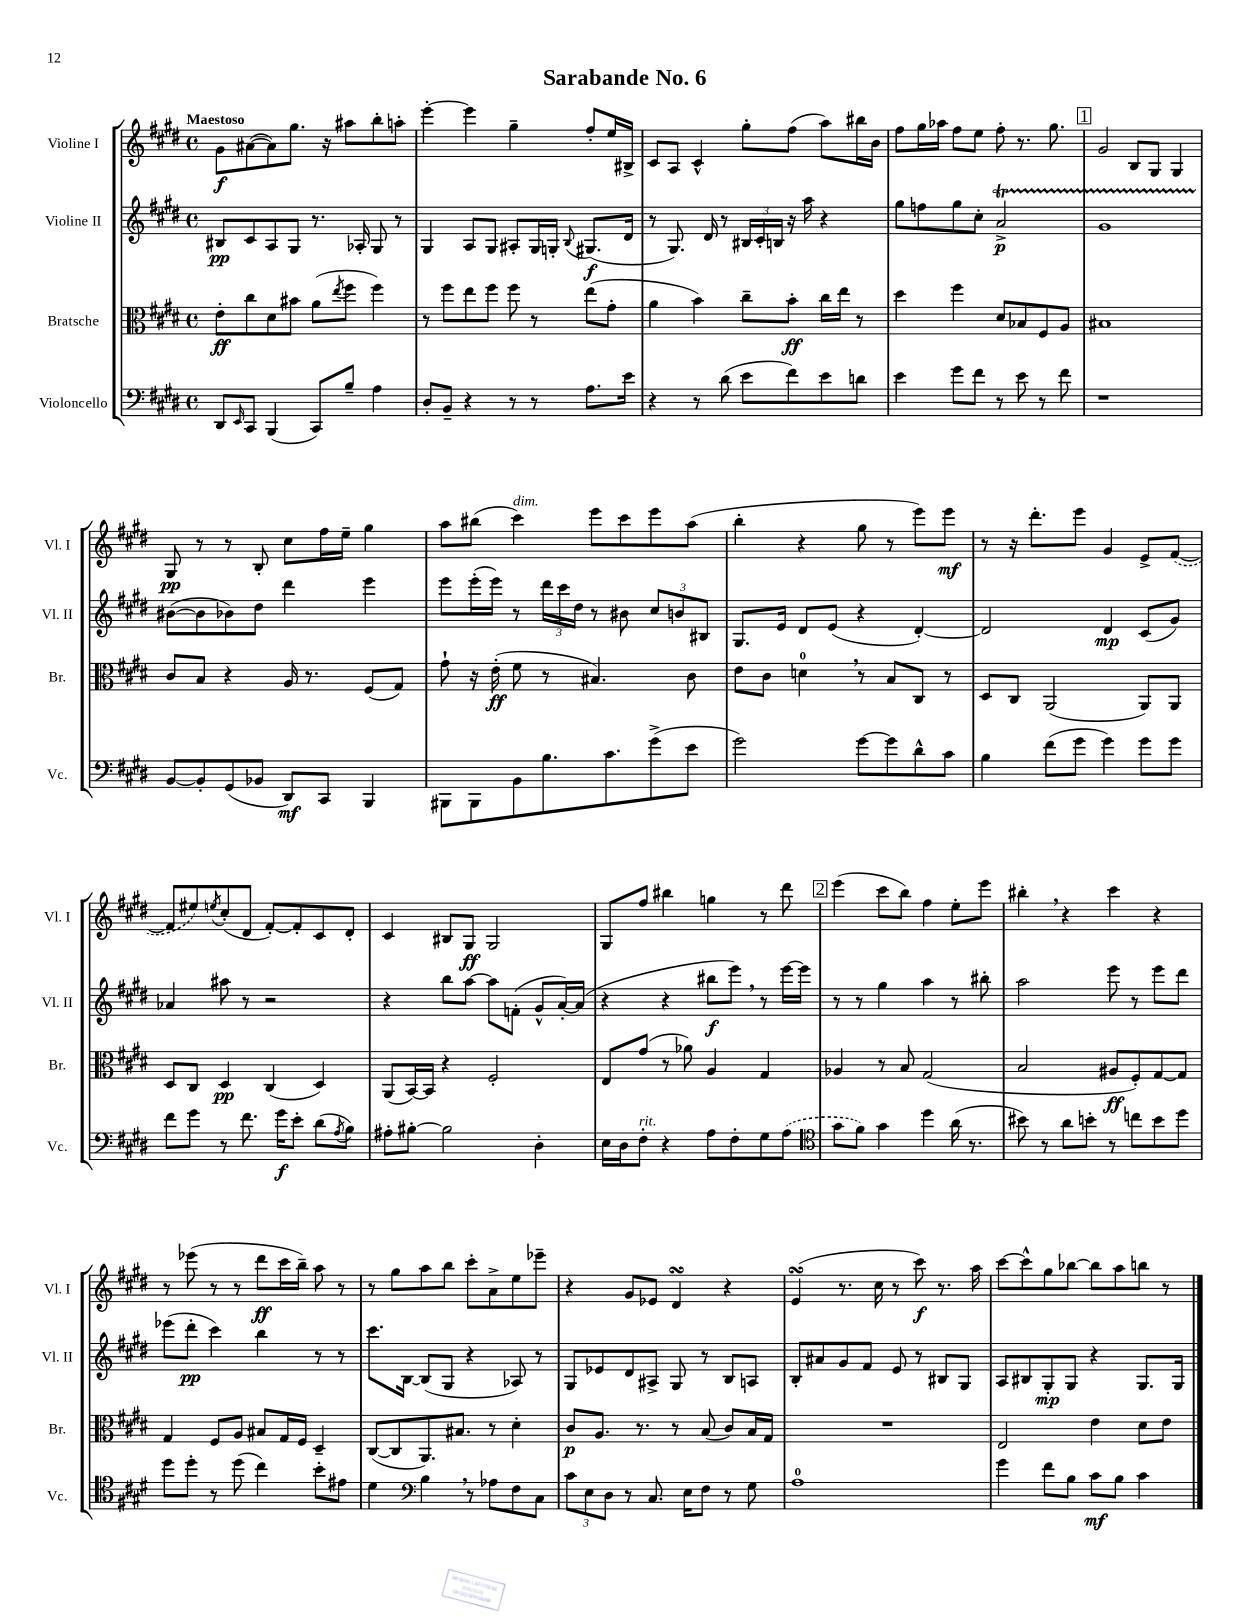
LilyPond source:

\header { title = "Sarabande No. 6" }
<<
\new StaffGroup <<
\new Staff = "s0" \with { instrumentName = "Violine I" shortInstrumentName = "Vl. I" } {
    \clef treble \key e \major \defaultTimeSignature \time 4/4 \tempo "Maestoso"
    gis'8\f ais'8~( ais'8) gis''8. r16 ais''8 b''8-. a''8-. |
    e'''4~-. e'''4 gis''4-- fis''8-. e''16 bis16-> |
    cis'8 a8 cis'4-^ gis''8-. fis''8( a''8) bis''16 b'16 |
    fis''8 gis''16 aes''16 fis''8 e''8 fis''8-. r8. gis''8. |
    \mark \markup { \box "1" } gis'2 b8 gis8 gis4 |
    gis8\pp r8 r8 b8-. cis''8 fis''16 e''16-- gis''4 |
    a''8 bis''8( cis'''4^\markup { \italic "dim." }) e'''8 cis'''8 e'''8 a''8( |
    b''4-. r4 gis''8 r8 e'''8) e'''8\mf |
    r8 r16 dis'''8.-. e'''8 gis'4 e'8-> \once \slurDashed fis'8~( |
    fis'8 eis''8) \acciaccatura { e''8 } cis''8-.( dis'8 fis'8~-.) fis'8-. cis'8 dis'8-. |
    cis'4 bis8 gis8\ff gis2 |
    gis8 fis''8 bis''4 g''4 r8 dis'''8 |
    \mark \markup { \box "2" } e'''4( cis'''8 b''8) fis''4 e''8-. e'''8 |
    bis''4-. \breathe r4 cis'''4 r4 |
    r8 ees'''8( r8 r8 dis'''8\ff cis'''16 b''16--) a''8 r8 |
    r8 gis''8 a''8 b''8 cis'''8-. a'8-> e''8 ees'''8-- |
    r4 gis'8 ees'8 dis'4\turn r4 |
    e'4\turn( r8. cis''16 r8 cis'''8\f) r8. a''16 |
    cis'''8~ cis'''8-^ gis''8 bes''8~ bes''8 a''8 b''8 r8 \bar "|." |
}
\new Staff = "s1" \with { instrumentName = "Violine II" shortInstrumentName = "Vl. II" } {
    \clef treble \key e \major \defaultTimeSignature \time 4/4
    bis8\pp cis'8 a8 gis8 r8. aes16-. gis8 r8 |
    gis4 a8 gis8 ais8-. gis16 g16-. \appoggiatura { b8 } gis8.\f( dis'16 |
    r8 gis8.) dis'16 r8 \tuplet 3/2 { bis16 cis'16-. b16 } r16 a''16 r4 |
    gis''8 f''8 gis''8 cis''8-. a'2->\startTrillSpan\p |
    \mark \markup { \box "1" } gis'1 |
    bis'8~\stopTrillSpan( bis'8 bes'8) dis''8 dis'''4 e'''4 |
    e'''8 e'''16-.( e'''16) r8 \tuplet 3/2 { dis'''16 cis'''16 dis''16 } r8 bis'8 \tuplet 3/2 { cis''8 b'8 bis8 } |
    gis8. e'16 dis'8 e'8( r4 dis'4~-.) |
    dis'2 dis'4\mp cis'8( gis'8) |
    aes'4 ais''8 r8 r2 |
    r4 b''8 a''8~ a''8 f'8-.( gis'8-^ a'16~-.) a'16( |
    r4 r4 bis''8\f e'''8) \breathe r8 e'''16~ e'''16 |
    \mark \markup { \box "2" } r8 r8 gis''4 a''4 r8 bis''8-. |
    a''2 e'''8 r8 e'''8 dis'''8 |
    ees'''8( dis'''8-.\pp cis'''4) b''4 r8 r8 |
    cis'''8. b16~ b8( gis8 r4 aes8) r8 |
    gis8 ees'8 dis'8 ais8-> gis8 r8 b8 a8 |
    b8-. ais'8 gis'8 fis'8 e'8 r8 bis8 gis8 |
    a8 bis8 gis8-.\mp gis8 r4 gis8. gis16 \bar "|." |
}
\new Staff = "s2" \with { instrumentName = "Bratsche" shortInstrumentName = "Br." } {
    \clef alto \key e \major \defaultTimeSignature \time 4/4
    e'8-.\ff cis''8 dis'8 bis'8 a'8( \acciaccatura { e''8 } fis''8 fis''4) |
    r8 fis''8 e''8 fis''8 fis''8 r8 e''8( gis'8-. |
    a'4 b'4) cis''8-- b'8-.\ff cis''16 e''16 r8 |
    dis''4 fis''4 dis'8 bes8 fis8 a8 |
    \mark \markup { \box "1" } bis1 |
    cis'8 b8 r4 a16 r8. fis8( gis8) |
    gis'8-! r16 e'16-.\ff( fis'8 r8 bis4.) cis'8 |
    e'8 cis'8 d'4-0 \breathe r8 b8 cis8 r8 |
    dis8 cis8 a,2( a,8) a,8 |
    dis8 cis8 dis4\pp cis4( dis4) |
    a,8( b,16~) b,16 r4 fis2-. |
    e8 gis'8( r8 aes'8) a4 gis4 |
    \mark \markup { \box "2" } aes4 r8 b8 gis2( |
    b2 ais8\ff fis8-.) gis8~ gis8 |
    gis4 fis8 a8 bis8 gis16 fis16 dis4-- |
    cis8~( cis8 a,8.) bis8. r8 dis'4-. |
    cis'8\p a8. r8. r8 b8( cis'8) b16 gis16 |
    R1 |
    e2 e'4 dis'8 e'8 \bar "|." |
}
\new Staff = "s3" \with { instrumentName = "Violoncello" shortInstrumentName = "Vc." } {
    \clef bass \key e \major \defaultTimeSignature \time 4/4
    dis,8 \grace { e,16 } cis,8 b,,4( cis,8) b8-- a4 |
    dis8-. b,8-- r4 r8 r8 a8. e'16 |
    r4 r8 dis'8( e'8 fis'8) e'8 d'8 |
    e'4 gis'8 fis'8 r8 e'8 r8 fis'8 |
    \mark \markup { \box "1" } r1 |
    b,8~ b,8-. gis,8( bes,8 dis,8\mf) cis,8 b,,4 |
    bis,,8 bis,,8 b,8 b8. cis'8. gis'8->( e'8 |
    gis'2) gis'8~ gis'8 dis'8-^ cis'8 |
    b4 fis'8( gis'8 gis'4) gis'8 gis'8 |
    fis'8 gis'8 r8 fis'8. gis'16\f e'8-. dis'8( \acciaccatura { a8 } b8) |
    ais8-. bis8~-. bis2 dis4-. |
    e16 dis16 fis8-.^\markup { \italic "rit." } r4 a8 fis8-. gis8 \once \slurDashed a8( |
    \mark \markup { \box "2" } \clef tenor gis'8 fis'8) gis'4 dis''4 a'16( r8. |
    bis'8) r8 a'8 b'8-. r8 c''8 b'8 dis''8 |
    dis''8 dis''8-. r8 dis''8( cis''4) b'8-. eis'8 |
    dis'4 \clef bass b4 \breathe r8 aes8 fis8 cis8 |
    \tuplet 3/2 { cis'8 e8 dis8 } r8 cis8. e16 fis8 r8 gis8 |
    a1-0 |
    gis'4 fis'8 b8 cis'8\mf b8 cis'4 \bar "|." |
}
>>
>>
\layout { \context { \Score \remove "Bar_number_engraver" } }
